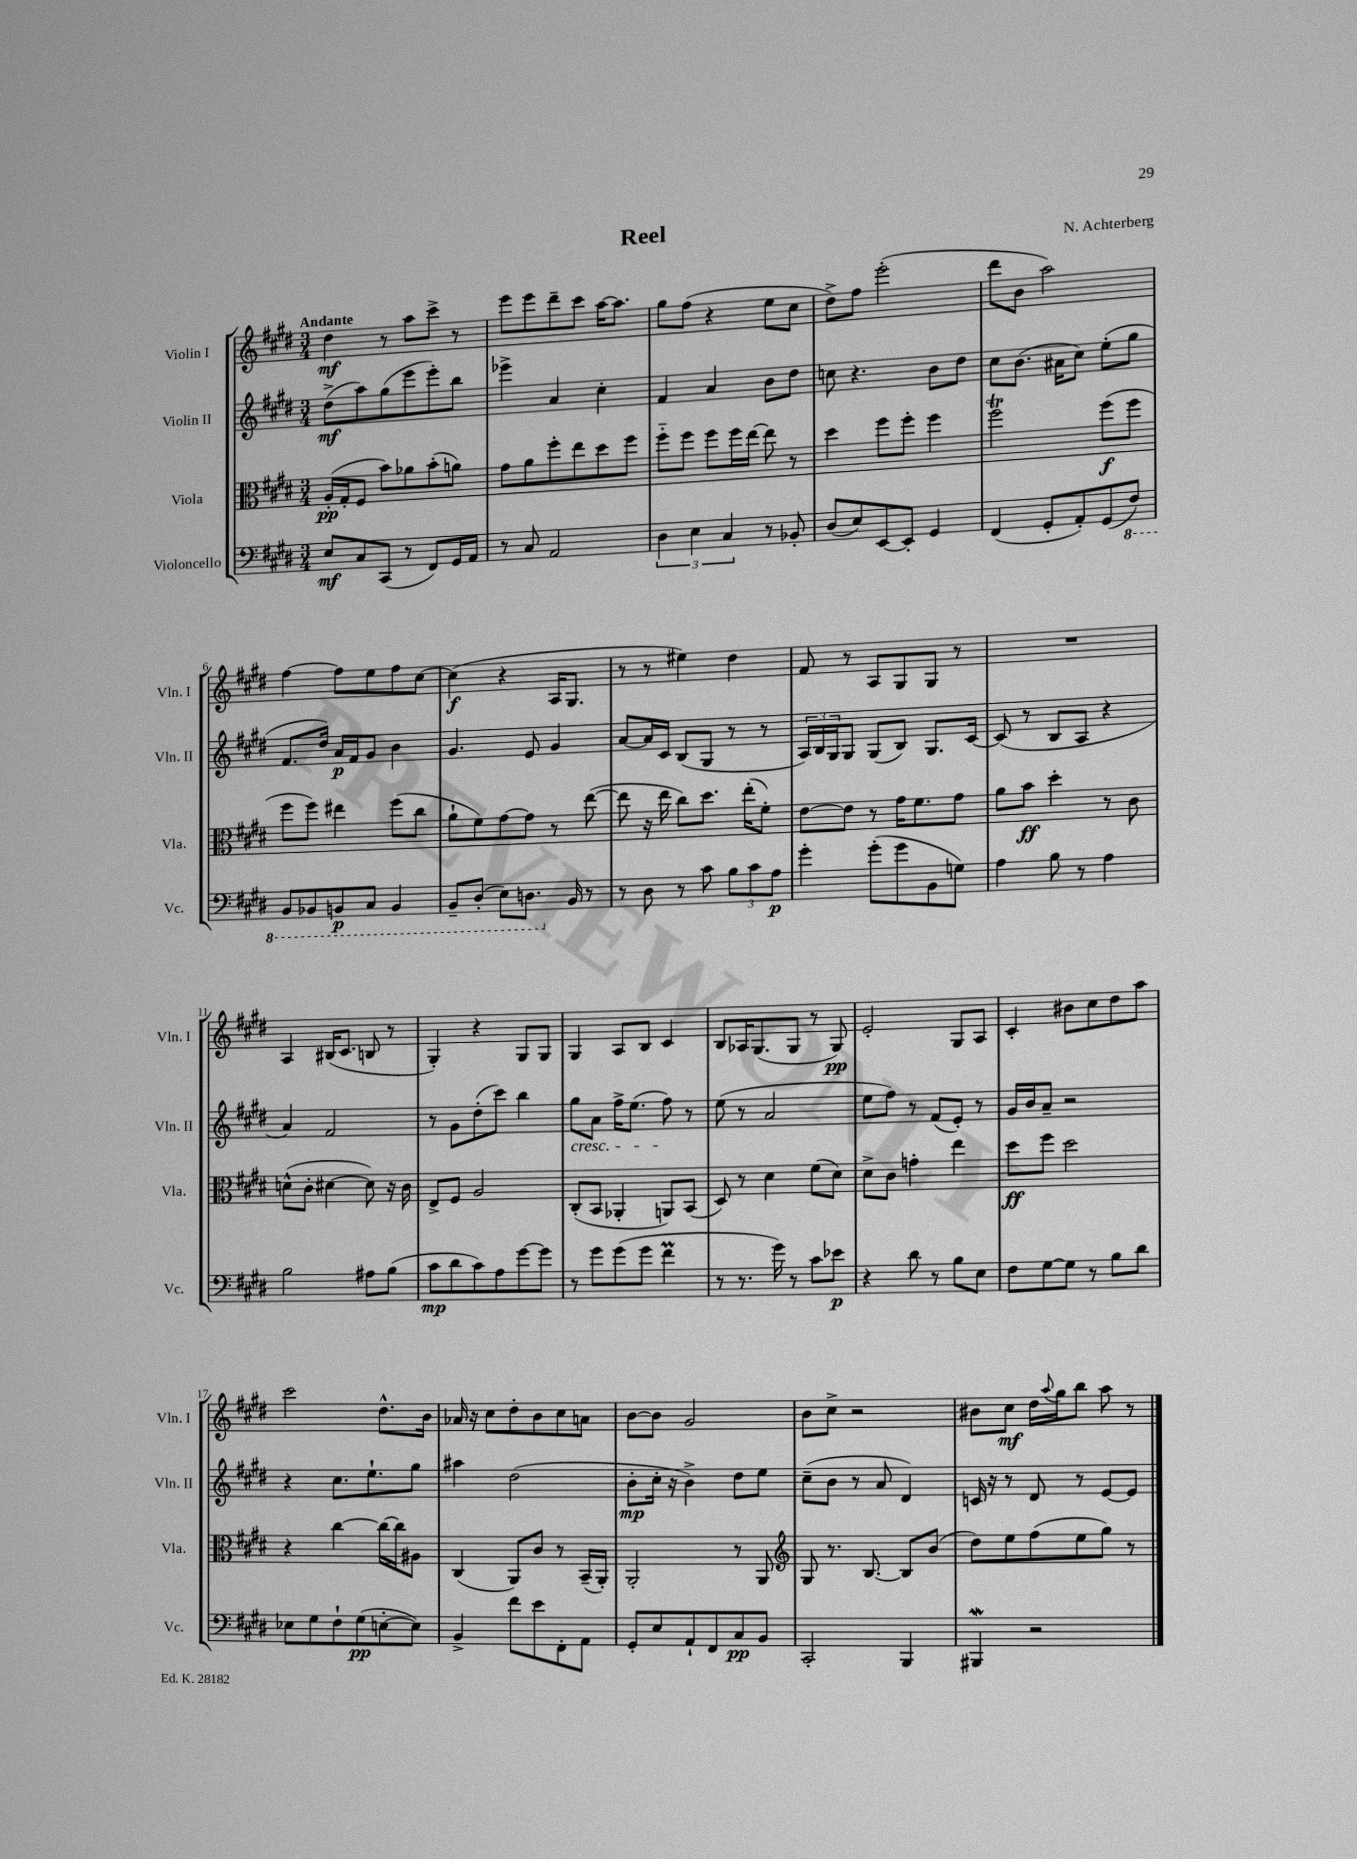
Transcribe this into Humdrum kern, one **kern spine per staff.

**kern	**kern	**kern	**kern
*staff4	*staff3	*staff2	*staff1
*clefF4	*clefC3	*clefG2	*clefG2
*k[f#c#g#d#]	*k[f#c#g#d#]	*k[f#c#g#d#]	*k[f#c#g#d#]
*M3/4	*M3/4	*M3/4	*M3/4
8E/L	(16A'/LL	(8dd#^\L	4dd#\
.	16G#'/J	.	.
8C#/	8F#/J	8aa\)	.
(8CC#/J	8b\L)	(8gg#\	8r
8r	8a-\	8eee\	8aa\L
8FF#/L)	(8b'\	8eee'\)	8ccc#^\J
16GG#/L	8a\J)	8bb\J	8r
16AA/JJ	.	.	.
=	=	=	=
8r	8g#\L	4eee-^\	8eee\L
8C#/	8a\	.	8eee\
2AA/	8ff#'\	4a/	8ddd#~\
.	8ee\	.	8ccc#\J
.	8dd#\	4cc#'\	[16aa\LK
.	.	.	8.aa\]J
.	8ff#\J	.	.
=	=	=	=
6D#\	8ff#'~\L	4f#/	8gg#\L
.	8ff#\J	.	(8ff#\J
6E\	.	.	.
.	8ff#\L	4a/	4r
6C#/	.	.	.
.	16ff#\L	.	.
.	[16ee\JJ	.	.
8r	8ee\]	8b\L	8ee\L
8BB-'/	8r	8dd#\J	8cc#\J
=	=	=	=
(8D#/L	4dd#\	8cc\	8dd#^\L)
8E/)	.	4.r	8ff#\J
[8EE/	8ff#\L	.	(2eee'\
8EE'/]J	8ff#'\J	.	.
4GG#/	4ff#\	8b\L	.
.	.	8dd#\J	.
=	=	=	=
(4FF#/	2ff#\	8cc#\L	8ddd#\L
.	.	(8.b\J	8b\J
8GG#'/L	.	.	2aa\)
.	.	16a#\LK	.
8AA'/)	.	8cc#\J)	.
(8GG#/	(8ff#\L	(8ee'\L	.
8FF#/J)	8ff#\J	8gg#\J	.
=	=	=	=
8BBB/L	8ff#\L	8.f#/L	[4ff#\
8BBB-/	8ff#\J)	.	.
.	.	16dd#/Jk)	.
8BBB/	4ee#\	16a/LL	8ff#\]L
.	.	16f#/J	.
8CC#/J	.	8g#/J	8ee\
4BBB/	(8ff#\L	4b\	8ff#\
.	8cc#\J	.	[8cc#\J
=	=	=	=
8BBB~/L	8a`\L	4.g#/	(4cc#\]
(8DD#'/J	8f#\)	.	.
8EE\L)	[8g#\	.	4r
8.DD\J	8g#\]J	8e/	.
.	8r	4g#/	16A/LK
16BB/	.	.	8.G#/J
8r	([8ee\	.	.
=	=	=	=
8r	8ee\]	[8a/L	8r
8D#\	16r	16a/]L	8r
.	16ee\	16c#/JJ	.
8r	8cc#\L)	(8B/L	4ee#\)
8c#\	8.dd#\J	8G#/J	.
12B\L	.	8r	4dd#\
.	(16ee'\LK	.	.
12c#\	.	.	.
.	8f#'\J)	8r	.
12A\J	.	.	.
=	=	=	=
4g#'\	[8e\L	24A/LL)	8f#/
.	.	24B/	.
.	.	24G#/J	.
.	8e\]J	8G#/J	8r
(8g#'\L	8r	(8G#/L	8A/L
8g#\	16g#\LK	8B/J)	8G#/
.	8.f#\	.	.
8BB\	.	8.G#/L	8G#/J
8G\J)	8g#\J	.	8r
.	.	[16c#/Jk	.
=	=	=	=
4A\	8a\L	(8c#/]	2.r
.	8b\J	8r	.
8B\	4dd#'\	8B/L	.
8r	.	8A/J	.
4A\	8r	4r	.
.	8c#\	.	.
=	=	=	=
2B\	(8d^^\L	4a/)	4A/
.	8c#'\J	.	.
.	[4d#\	2f#/	(16B#/LK
.	.	.	8.c#/J
8A#\L	8d#\])	.	8B/
(8B\J	16r	.	8r
.	16c#\	.	.
=	=	=	=
8c#\L	8E^/L	8r	4G#'/)
8d#\	8F#/J	8g#\L	.
8c#\)	2A/	(8dd#'\	4r
8A\	.	8ccc#\J)	.
[8g#\	.	4bb\	8G#/L
8g#\]J	.	.	8G#/J
=	=	=	=
8r	(8C#'/L	8gg#\L	4G#/
8g#\L	8BB/J	8a\J	.
(8g#\	4AA-'/	16ff#^\LK	8A/L
.	.	(8.ee\J	.
8g#\J	.	.	8B/J
4f#\	8AA/L)	8ff#\)	4c#/
.	(8BB/J	8r	.
=	=	=	=
8r	8D#/)	(8ee\	8B/L
8.r	8r	8r	16A-/K
.	.	.	(8.G#/
.	4d#\	2a/	.
16g#\)	.	.	.
8r	.	.	8G#/J
8c#\L	(8f#\L	.	8r
8e-\J	8d#\J)	.	8G#/)
=	=	=	=
4r	8d#^\L	8ee\L	2e'/
.	8c#\J	8ff#\J)	.
8d#\	4g'\	8r	.
8r	.	(8f#/L	.
8B\L	4ee\	8e'/J)	8G#/L
8E\J	.	8r	8A/J
=	=	=	=
8F#\L	8dd#\L	16g#/LL	4c#'/
.	.	16b/J	.
[8G#\	8ff#\J	8a~/J	.
8G#\]J	2dd#\	2r	8b#\L
8r	.	.	8cc#\
8B\L	.	.	8dd#\
8d#\J	.	.	8aa\J
=	=	=	=
8E-\L	4r	4r	2ccc#\
8G#\	.	.	.
8F#`\	[4cc#\	8.cc#\L	.
(8G#\	.	.	.
.	.	8.ee`\	.
[8E'\	16cc#\_LL	.	8.dd#^^\L
.	16cc#\]J	.	.
8E\]J)	8A#\J	8gg#\J	.
.	.	.	16b\Jk
=	=	=	=
4BB^/	(4C#/	4aa#\	16a-/
.	.	.	16r
.	.	.	8cc#\L
8f#\L	8AA/L)	(2dd#\	8dd#'\
8e\	8c#/J	.	8b\
8FF#'\	8r	.	8cc#\
8AA\J	(16BB~/LL	.	8a\J
.	16AA'/JJ)	.	.
=	=	=	=
8GG#'/L	2AA'/	8b'\L	[8b\L
8E/	.	16cc#'\Jk	8b\]J
.	.	16r	.
8AA`/	.	4b^\)	2g#/
8FF#/	.	.	.
8C#/	8r	8dd#\L	.
8BB/J	8AA/	8ee\J	.
=	=	=	=
*	*clefG2	*	*
2CC#'/	8G#/	(8cc#~\L	8b\L
.	8.r	8b\J	8cc#^\J
.	.	8r	2r
.	[8.B/	.	.
.	.	8a/	.
4BBB/	8B/]L	4d#/)	.
.	(8b/J	.	.
=	=	=	=
4BBB#/	8dd#\L)	16c/	8b#\L
.	.	16r	.
.	8ee\	8r	8cc#\J
2r	(8ff#\	8d#/	16dd#\LL
.	.	.	8qqaa/
.	.	.	16gg#\J
.	8ee\	8r	8bb\J
.	8gg#\J)	[8e/L	8aa\
.	8r	8e/]J	8r
==	==	==	==
*-	*-	*-	*-
